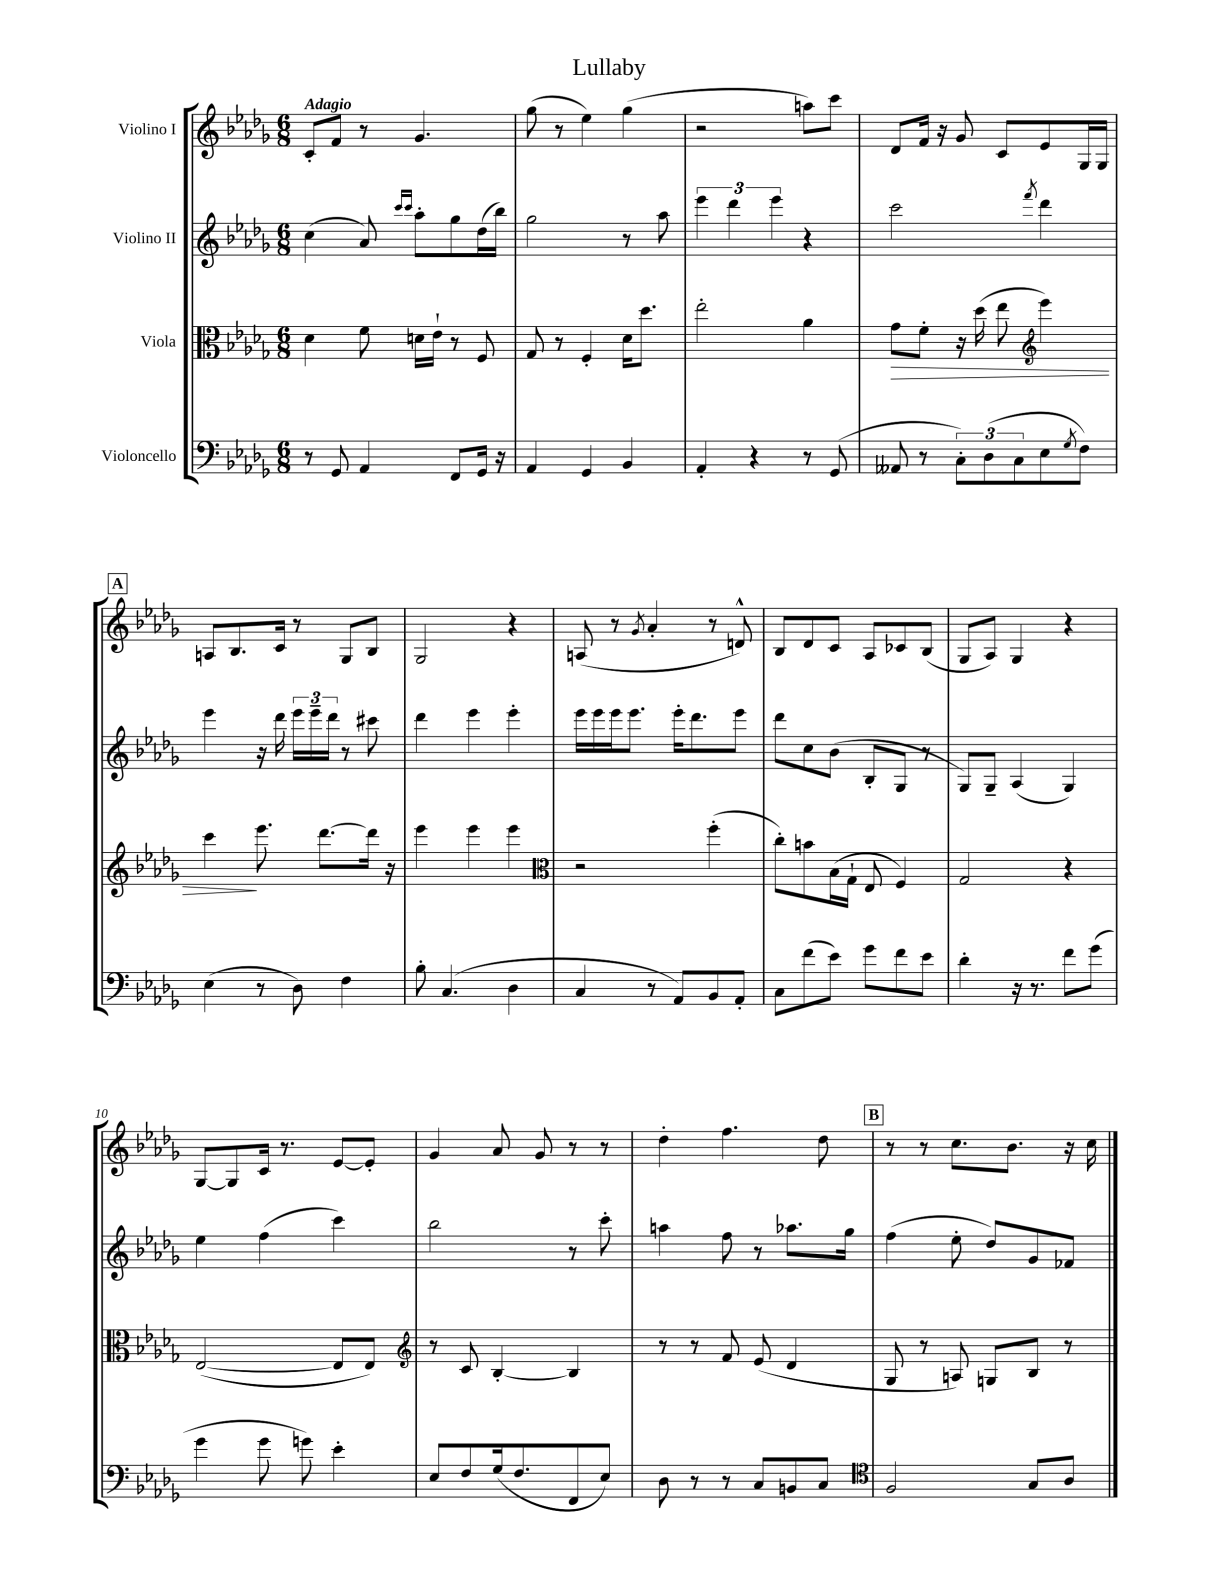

**kern	**kern	**dynam	**kern	**kern
*part4	*part3	*part3	*part2	*part1
*staff4	*staff3	*staff3	*staff2	*staff1
*I"Violoncello	*I"Viola	*	*I"Violino II	*I"Violino I
*clefF4	*clefC3	*	*clefG2	*clefG2
*k[b-e-a-d-g-]	*k[b-e-a-d-g-]	*	*k[b-e-a-d-g-]	*k[b-e-a-d-g-]
*M6/8	*M6/8	*	*M6/8	*M6/8
=1	=1	=1	=1	=1
!	!	!	!	!LO:TX:a:B:t=Adagio
8r	4d-\	.	(4cc\	8c'/L
8GG-/	.	.	.	8f/J
4AA-/	8f\	.	8a-/)	8r
.	.	.	16qqccc/LL	.
.	.	.	16qqccc/JJ	.
.	16dn\LL	.	8aa-'\L	4.g-/
.	16e-`\JJ	.	.	.
8FF/L	8r	.	8gg-\	.
16GG-/Jk	8F/	.	(16dd-\L	.
16r	.	.	16bb-\JJ)	.
=2	=2	=2	=2	=2
4AA-/	8G-/	.	2gg-\	(8gg-\
.	8r	.	.	8r
4GG-/	4F'/	.	.	4ee-\)
4BB-/	16d-\KL	.	8r	(4gg-\
.	8.dd-\J	.	.	.
.	.	.	8aa-\	.
=3	=3	=3	=3	=3
4AA-'/	2ee-'\	.	6eee-\	2r
.	.	.	6ddd-\	.
4r	.	.	.	.
.	.	.	6eee-\	.
8r	4a-\	.	4r	8aan\L)
(8GG-/	.	.	.	8ccc\J
=4	=4	=4	=4	=4
!	!	!LO:HP:b	!	!
8AA--X/	8g-\L	>	2ccc\	8d-/L
8r	8f'\J	.	.	16f/Jk
.	.	.	.	16r
12C'\L)	16r	.	.	8g-/
.	(16dd-\	.	.	.
(12D-\	.	.	.	.
.	8ee-\	.	.	8c/L
12C\	.	.	.	.
*	*clefG2	*	*	*
.	.	.	8qfff/	.
8E-\	4eee-\)	.	4ddd-\	8e-/
8qG-/	.	.	.	.
8F\J)	.	.	.	16G-/L
.	.	.	.	16G-/JJ
!!LO:LB:g=z
!!LO:REH:place=s1:t=A
=5	=5	=5	=5	=5
(4E-\	4ccc\	.	4eee-\	8An/L
.	.	.	.	8.B-/
8r	8.eee-\	]	16r	.
.	.	.	16ddd-\	16c/Jk
8D-\)	.	.	24eee-\LL	8r
.	.	.	24eee-~\	.
.	[8.ddd-\L	.	.	.
.	.	.	24ddd-\JJ	.
4F\	.	.	8r	8G-/L
.	16ddd-\Jk]	.	8ccc#X\	8B-/J
.	16r	.	.	.
=6	=6	=6	=6	=6
8B-'\	4eee-\	.	4ddd-\	2G-/
(4.C/	.	.	.	.
.	4eee-\	.	4eee-\	.
4D-\	4eee-\	.	4eee-'\	4r
=7	=7	=7	=7	=7
*	*clefC3	*	*	*
4C/	2r	.	16eee-\LL	(8An/
.	.	.	16eee-\	.
.	.	.	16eee-\J	8r
.	.	.	8.eee-\J	.
.	.	.	.	8qg-/
8r	.	.	.	4a-'/
8AA-/L)	.	.	16eee-'\KL	.
.	.	.	8.ddd-\	.
8BB-/	(4ff'\	.	.	8r
8AA-'/J	.	.	8eee-\J	8dn^^/)
=8	=8	=8	=8	=8
8C\L	8cc'\L)	.	8ddd-\L	8B-/L
(8f\	8bn\	.	8cc\	8d-/
8e-\J)	(16B-\L	.	(8b-\J	8c/J
.	16G-`\JJ	.	.	.
8g-\L	8E-/	.	8B-'/L	8A-/L
8f\	4F/)	.	8G-/J	8c-X/
8e-\J	.	.	8r	(8B-/J
=9	=9	=9	=9	=9
4d-'\	2G-/	.	8G-/L)	8G-/L
.	.	.	8G-~/J	8A-/J)
16r	.	.	(4A-/	4G-/
8.r	.	.	.	.
8f\L	4r	.	4G-/)	4r
(8g-\J	.	.	.	.
!!LO:LB:g=z
=10	=10	=10	=10	=10
4g-\	([2E-/	.	4ee-\	[8G-/L
.	.	.	.	8G-/]
8g-\	.	.	(4ff\	16c/Jk
.	.	.	.	8.r
8gn\)	.	.	.	.
4e-'\	8E-/L]	.	4ccc\)	[8e-/L
.	8E-/J)	.	.	8e-'/J]
=11	=11	=11	=11	=11
*	*clefG2	*	*	*
8E-/L	8r	.	2bb-\	4g-/
8F/	8c/	.	.	.
(16G-/k	[4B-'/	.	.	8a-/
8.F/	.	.	.	.
.	.	.	.	8g-/
8FF/	4B-/]	.	8r	8r
8E-/J)	.	.	8ccc'\	8r
=12	=12	=12	=12	=12
8D-\	8r	.	4aan\	4dd-'\
8r	8r	.	.	.
8r	8f/	.	8ff\	4.ff\
8C/L	(8e-/	.	8r	.
8BBn/	4d-/	.	8.aa-X\L	.
8C/J	.	.	.	8dd-\
.	.	.	16gg-\Jk	.
!!LO:REH:place=s1:t=B
=13	=13	=13	=13	=13
*clefC4	*	*	*	*
2F/	8G-/	.	(4ff\	8r
.	8r	.	.	8r
.	8An/)	.	8ee-'\	8.cc\L
.	8Gn/L	.	8dd-/L)	.
.	.	.	.	8.b-\J
8G-/L	8B-/J	.	8g-/	.
8A-/J	8r	.	8f-X/J	16r
.	.	.	.	16cc\
==	==	==	==	==
*-	*-	*-	*-	*-
